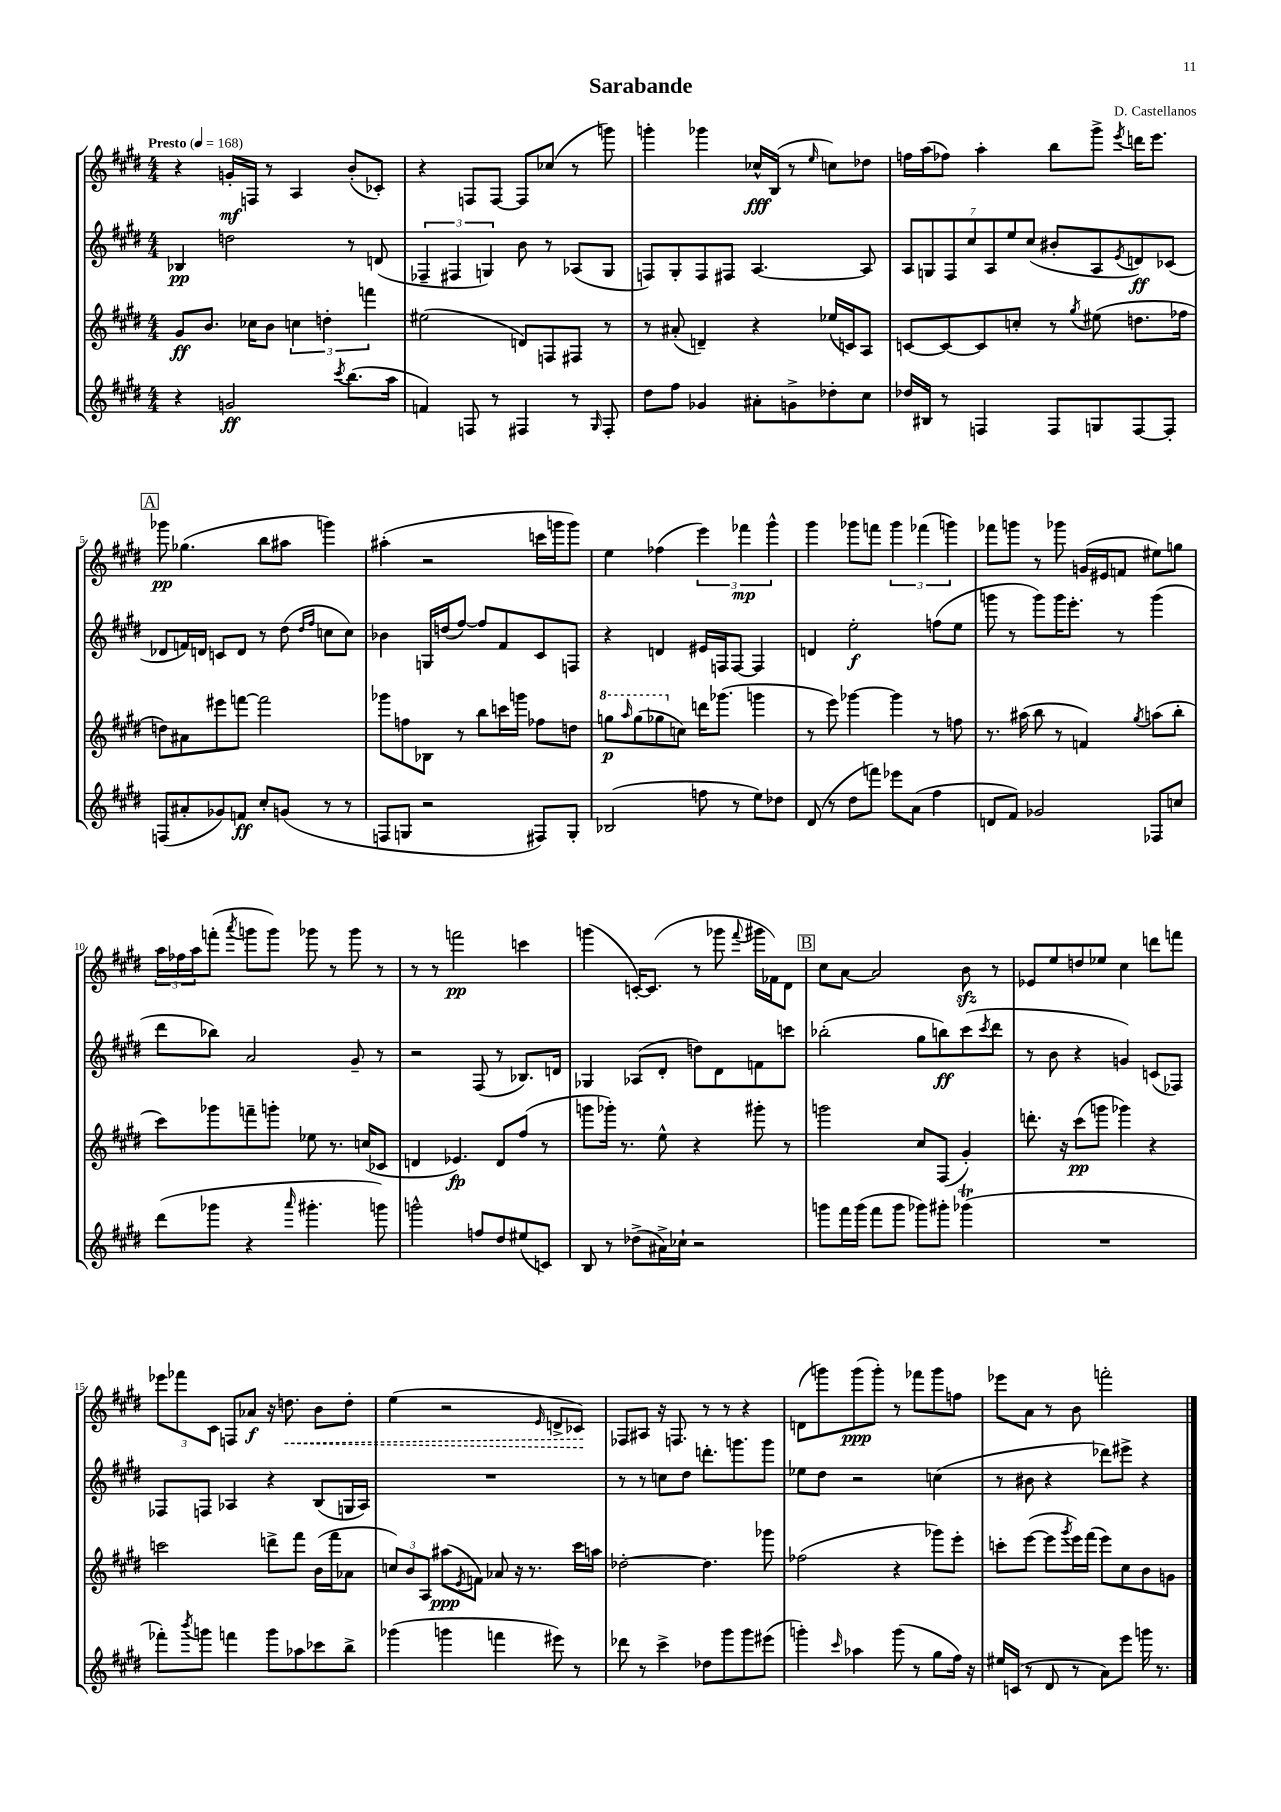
\header { title = "Sarabande" composer = "D. Castellanos" }
<<
\new StaffGroup <<
\new Staff = "s0" {
    \clef treble \key e \major \numericTimeSignature \time 4/4 \tempo "Presto" 4 = 168
    r4 g'16-.\mf f16 r8 a4 b'8-.( ces'8-.) |
    r4 f8 f8~ f8 ces''8( r8 g'''8) |
    g'''4-. ges'''4 ces''16-^\fff b16( r8 \grace { e''16 } c''8) des''8 |
    f''16 a''16( fes''8) a''4-. b''8 gis'''8-> \acciaccatura { e'''8 } d'''16 e'''8. |
    \mark \markup { \box "A" } ges'''8\pp ges''4.( b''8 ais''8 g'''4) |
    ais''4-.( r2 c'''16 g'''16 g'''8) |
    e''4 fes''4( \tuplet 3/2 { e'''4) fes'''4\mp gis'''4-^ } |
    gis'''4 ges'''8 f'''8 \tuplet 3/2 { ges'''4 fes'''4( g'''4) } |
    fes'''8 g'''8 r8 ges'''8 g'16( eis'16 f'8 eis''8) g''8 |
    \tuplet 3/2 { a''16 fes''16 a''16 } f'''8-.( \acciaccatura { a'''8 } g'''8 g'''8) ges'''8 r8 ges'''8 r8 |
    r8 r8 f'''2\pp c'''4 |
    g'''4( c'16~-.) c'8.( r8 ges'''8 \appoggiatura { fis'''8 } gis'''16 fes'16) dis'8 |
    \mark \markup { \box "B" } cis''8 a'8~ a'2 b'8\sfz r8 |
    ees'8 e''8 d''8 ees''8 cis''4 d'''8 f'''8 |
    \tuplet 3/2 { ees'''8 fes'''8 cis'8 } f8 aes'8\f r16 \once \override Hairpin.style = #'dashed-line d''8.\< b'8 d''8-. |
    e''4( r2 \grace { e'16 } d'8-> ces'8\!) |
    fes8 ais8 r16 f8. r8 r8 r4 |
    d'8( g'''8) g'''8\ppp( g'''8-.) r8 fes'''8 g'''8 f''8 |
    ees'''8 a'8 r8 b'8 f'''2-. \bar "|." |
}
\new Staff = "s1" {
    \clef treble \key e \major \numericTimeSignature \time 4/4
    bes4\pp d''2 r8 d'8( |
    \tuplet 3/2 { fes4-- fis4 g4) } b'8 r8 aes8( g8 |
    f8) gis8-. f8 fis8 a4.~ a8 |
    \tuplet 7/4 { a8 g8 fis8 cis''8 a8 e''8 cis''8( } bis'8-. a8 \acciaccatura { e'8 } d'8\ff) ces'8( |
    \mark \markup { \box "A" } des'8 f'16) d'16 c'8 d'8 r8 dis''8( \grace { dis''16 fis''16 } c''8 c''8) |
    bes'4 g16 d''16( fis''8~) fis''8 fis'8 cis'8 f8 |
    r4 d'4 eis'16 f16 f8~ f4 |
    d'4 e''2-.\f f''8( e''8 |
    g'''8 r8 g'''8) g'''16 e'''8.-. r8 g'''4( |
    dis'''8 bes''8) a'2 gis'8-- r8 |
    r2 fis8( r8 bes8.) d'16 |
    ges4 aes8( dis'8-. d''8) dis'8 f'8 c'''8 |
    \mark \markup { \box "B" } bes''2-.( gis''8 b''8\ff) cis'''8( \acciaccatura { cis'''8 } dis'''8 |
    r8 b'8 r4 g'4) c'8( fes8) |
    fes8 f8 aes4 r4 b8( g16 aes16) |
    R1 |
    r8 r8 c''8 dis''8 d'''8.-. g'''8. g'''8 |
    ees''8 dis''8 r2 c''4( |
    r8 bis'8 r4 des'''8) eis'''8-> r4 \bar "|." |
}
\new Staff = "s2" {
    \clef treble \key e \major \numericTimeSignature \time 4/4
    gis'8\ff b'8. ces''16 b'8 \tuplet 3/2 { c''4 d''4-. f'''4 } |
    eis''2( d'8) f8 fis8 r8 |
    r8 ais'8-.( d'4--) r4 ees''16( c'16) a8 |
    c'8~ c'8~ c'8 c''8-. r8 \acciaccatura { gis''8 } eis''8( d''8. fes''16 |
    \mark \markup { \box "A" } d''8) ais'8 eis'''8 f'''8~ f'''2 |
    ges'''8 f''8 bes8 r8 b''8 c'''16 g'''16 fes''8 d''8 |
    \ottava #1 g'''8\p \grace { a'''16 } g'''8( ges'''8 \ottava #0 c''8) d'''16 ges'''!8.( g'''4 |
    r8 e'''8) ges'''4~ ges'''4 r8 f''8 |
    r8. ais''16( b''8 r8 f'4) \acciaccatura { gis''8 } a''8( b''8-. |
    cis'''8) ges'''8 f'''8-- g'''8-. ees''8 r8. c''16( ces'8 |
    d'4 ees'4.\fp) d'8 fis''8( r8 |
    g'''8 ges'''16-.) r8. e''8-^ r4 gis'''8-. r8 |
    \mark \markup { \box "B" } g'''2 cis''8 fis8( gis'4-.) |
    d'''8.-. r16 cis'''8\pp( g'''8 ges'''4) r4 |
    c'''2 d'''8-> fis'''8 b'16( fis'''16 aes'8 |
    \tuplet 3/2 { c''8) b'8 a8 } ais''8\ppp( \acciaccatura { e'8 } f'8) aes'8 r16 r8. cis'''16 a''16 |
    des''2~-. des''4. ges'''8 |
    fes''2( r4 ges'''8) e'''8-. |
    c'''8-. e'''8~( e'''8 \acciaccatura { gis'''8 } e'''16) fis'''16( e'''8) cis''8 b'8 g'8 \bar "|." |
}
\new Staff = "s3" {
    \clef treble \key e \major \numericTimeSignature \time 4/4
    r4 g'2\ff \acciaccatura { cis'''8 } b''8.( a''16 |
    f'4) f8 r8 fis4 r8 \grace { gis16 } fis8-. |
    dis''8 fis''8 ges'4 ais'8-. g'8-> des''8-. cis''8 |
    des''16 bis16 r8 f4 f8 g8 f8~ f8-. |
    \mark \markup { \box "A" } f8( ais'8-. ges'8) f'8\ff cis''8-. g'8( r8 r8 |
    f8 g8 r2 fis8) g8-. |
    bes2( f''8 r8 e''8) des''8 |
    dis'8( r8 dis''8 f'''8) ees'''8 a'8( fis''4 |
    d'8 fis'8) ges'2 fes8 c''8 |
    dis'''8( ges'''8 r4 \grace { a'''16 } gis'''4.-. g'''8) |
    g'''2-^ f''8 dis''8 eis''8( c'8) |
    b8 r8 des''8->( ais'16->) ces''16-! r2 |
    \mark \markup { \box "B" } g'''8 fis'''16 g'''16( fis'''8 g'''8 ges'''8) gis'''8-. ges'''4\trill( |
    R1 |
    fes'''8-.) \acciaccatura { b'''8 } g'''8 f'''4 g'''8 aes''8 ces'''8 b''8-> |
    ges'''4( g'''4 f'''4 eis'''8) r8 |
    des'''8 r8 cis'''4-> des''8 gis'''8 gis'''8 eis'''8( |
    g'''4-.) \grace { cis'''16 } aes''4 g'''8( r8 gis''8 fis''16) r16 |
    eis''16 c'16( r8 dis'8 r8 a'8) e'''8 g'''16 r8. \bar "|." |
}
>>
>>
